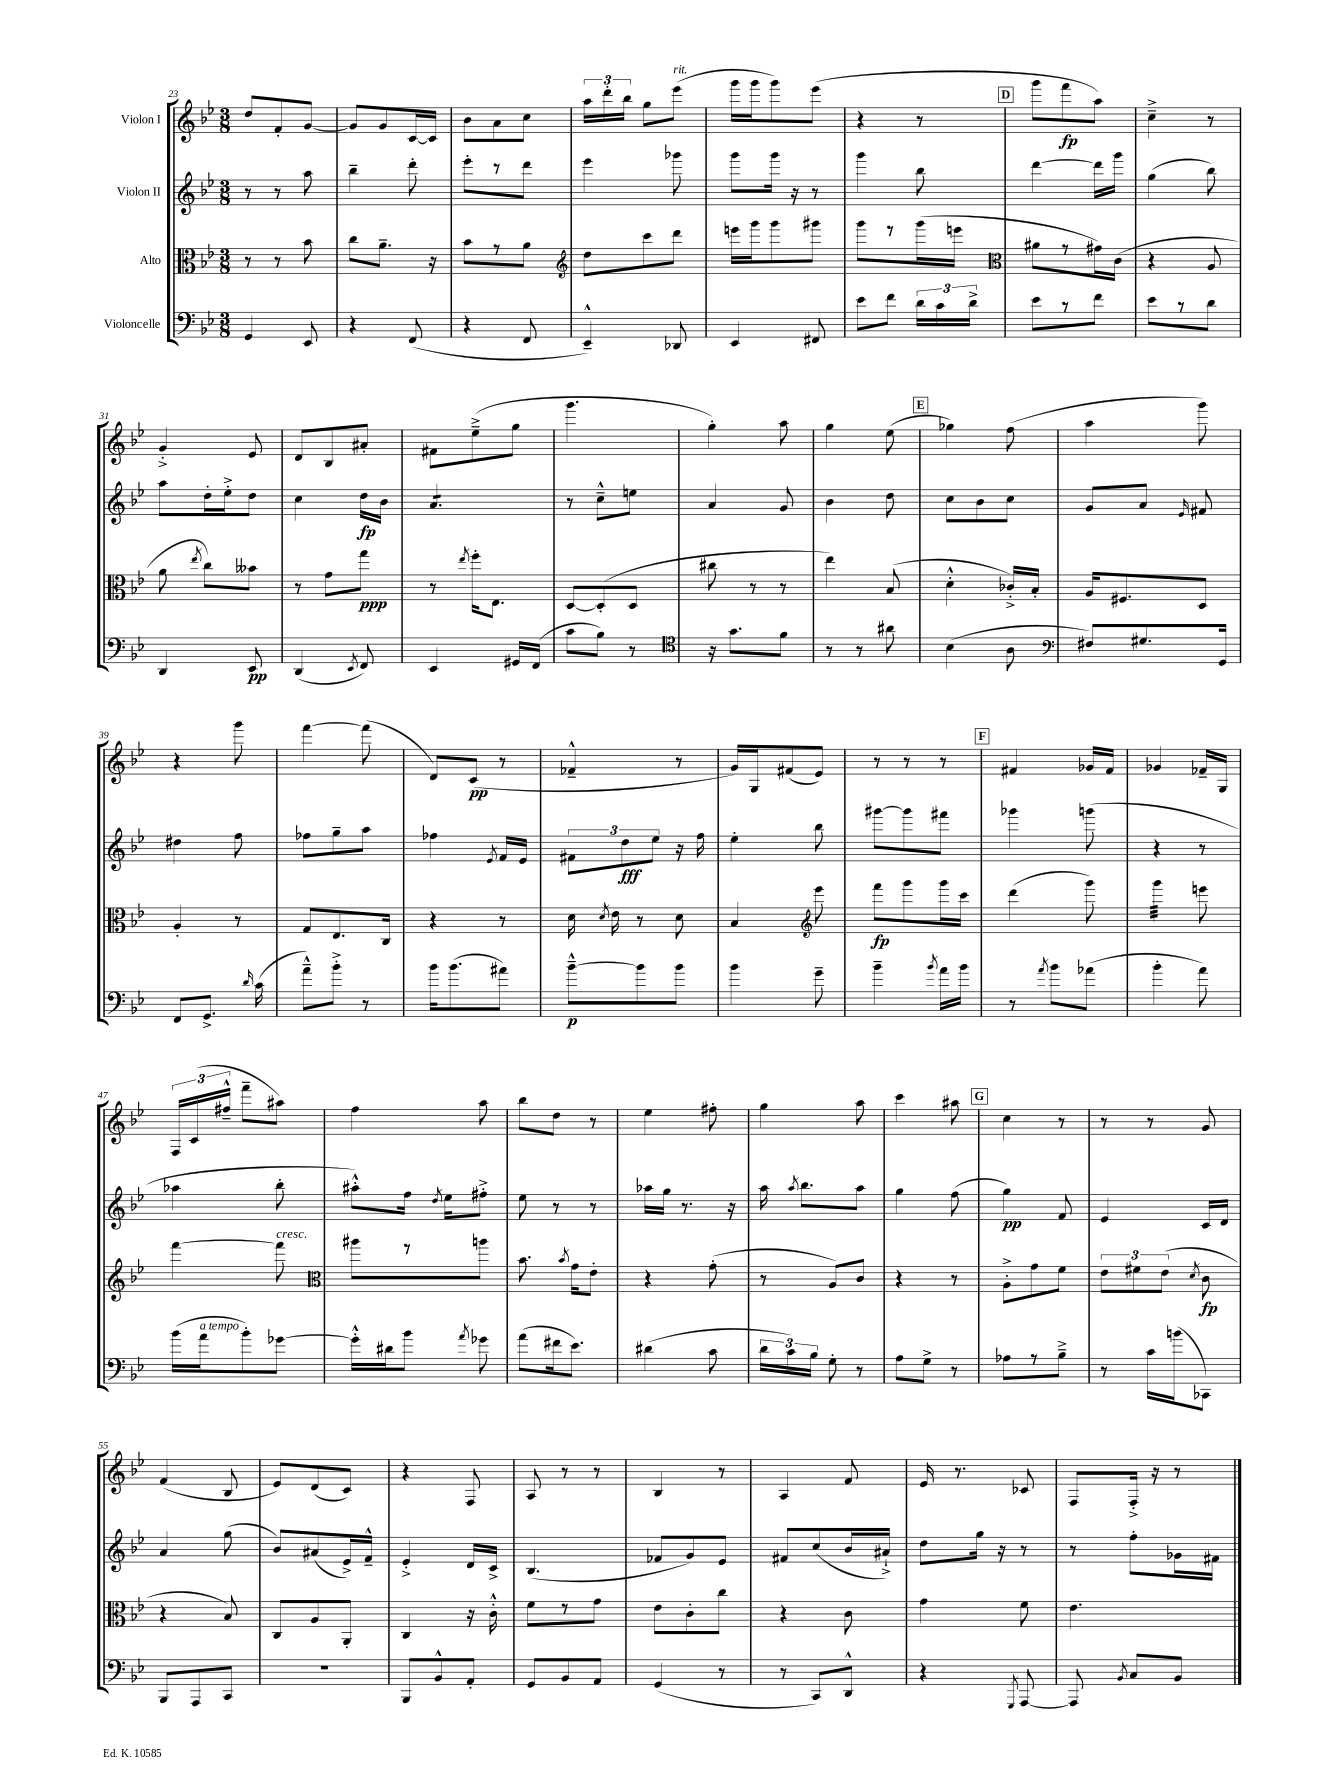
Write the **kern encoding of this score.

**kern	**dynam	**kern	**dynam	**kern	**dynam	**kern	**dynam
*part4	*part4	*part3	*part3	*part2	*part2	*part1	*part1
*staff4	*staff4	*staff3	*staff3	*staff2	*staff2	*staff1	*staff1
*I"Violoncelle	*	*I"Alto	*	*I"Violon II	*	*I"Violon I	*
*clefF4	*	*clefC3	*	*clefG2	*	*clefG2	*
*k[b-e-]	*	*k[b-e-]	*	*k[b-e-]	*	*k[b-e-]	*
*M3/8	*	*M3/8	*	*M3/8	*	*M3/8	*
=23	=23	=23	=23	=23	=23	=23	=23
4GG/	.	8r	.	8r	.	8dd/L	.
.	.	8r	.	8r	.	8f'/	.
8EE-/	.	8b-\	.	8aa\	.	[8g/J	.
=24	=24	=24	=24	=24	=24	=24	=24
4r	.	8cc\L	.	4bb-~\	.	8g/L]	.
.	.	8.a~\J	.	.	.	8g/	.
(8FF/	.	.	.	8ddd'\	.	[16c/L	.
.	.	16r	.	.	.	16c/JJ]	.
=25	=25	=25	=25	=25	=25	=25	=25
4r	.	8b-\L	.	8eee-'\L	.	8b-\L	.
.	.	8r	.	8r	.	8a\	.
8FF/	.	8a\J	.	8ddd\J	.	8cc\J	.
=26	=26	=26	=26	=26	=26	=26	=26
*	*	*clefG2	*	*	*	*	*
4EE-~^^/)	.	8dd\L	.	4eee-\	.	24aa\LL	.
.	.	.	.	.	.	24ddd'\	.
.	.	.	.	.	.	24bb-\JJ	.
.	.	8ccc\	.	.	.	8gg\L	.
!	!	!	!	!	!	!LO:TX:a:i:t=rit.	!
8DD-X/	.	8ddd\J	.	8ggg-X\	.	(8eee-\J	.
=27	=27	=27	=27	=27	=27	=27	=27
4EE-/	.	16eeen\LL	.	8ggg\L	.	16ggg\LL	.
.	.	16ggg\J	.	.	.	16ggg\J	.
.	.	8ggg\	.	16ggg\Jk	.	8ggg\)	.
.	.	.	.	16r	.	.	.
8FF#X/	.	8ggg#X\J	.	8r	.	(8eee-\J	.
=28	=28	=28	=28	=28	=28	=28	=28
8e-\L	.	8ggg\L	.	4ggg\	.	4r	.
8f\J	.	8r	.	.	.	.	.
24d\LL	.	(16ggg\L	.	8bb-\	.	8r	.
24c\	.	.	.	.	.	.	.
.	.	16eeen\JJ	.	.	.	.	.
24d^\JJ	.	.	.	.	.	.	.
!!LO:REH:place=s1:t=D
=29	=29	=29	=29	=29	=29	=29	=29
*	*	*clefC3	*	*	*	*	*
8e-\L	.	8a#X\L	.	[4ddd\	.	8ggg\L	.
8r	.	8r	.	.	.	8fff\	fp
8f\J	.	16g#X\L)	.	16ddd\LL]	.	8aa\J)	.
.	.	(16c\JJ	.	16ggg\JJ	.	.	.
=30	=30	=30	=30	=30	=30	=30	=30
8e-\L	.	4r	.	(4gg\	.	4cc~^\	.
8r	.	.	.	.	.	.	.
8d\J	.	8A/	.	8bb-\)	.	8r	.
!!LO:LB:g=z
=31	=31	=31	=31	=31	=31	=31	=31
4DD/	.	8a\	.	8aa\L	.	4g'^/	.
.	.	8qee-/	.	.	.	.	.
.	.	8cc\L)	.	16dd'\L	.	.	.
.	.	.	.	16ee-'^\J	.	.	.
8EE-/	pp	8b--X\J	.	8dd\J	.	8e-/	.
=32	=32	=32	=32	=32	=32	=32	=32
(4DD/	.	8r	.	4cc\	.	8d/L	.
.	.	8g\L	.	.	.	8B-/	.
8qEE-/	.	.	.	.	.	.	.
8FF/)	.	8gg\J	ppp	16dd\LL	fp	8a#X'/J	.
.	.	.	.	16b-\JJ	.	.	.
=33	=33	=33	=33	=33	=33	=33	=33
*	*	*	*	*tremolo	*	*	*
4EE-/	.	8r	.	8a/L	.	8f#X\L	.
.	.	8qee-/	.	.	.	.	.
.	.	16ff'\KL	.	8a/	.	(8ee-~^\	.
.	.	8.E-\J	.	.	.	.	.
16GG#X/LL	.	.	.	8a/J	.	8gg\J	.
*	*	*	*	*Xtremolo	*	*	*
(16FF/JJ	.	.	.	.	.	.	.
=34	=34	=34	=34	=34	=34	=34	=34
8c\L	.	[8D/L	.	8r	.	4.ggg\	.
8B-\J)	.	(8D'/]	.	8cc~^^\L	.	.	.
8r	.	8D/J	.	8een\J	.	.	.
=35	=35	=35	=35	=35	=35	=35	=35
*clefC4	*	*	*	*	*	*	*
16r	.	8cc#X\	.	4a/	.	4gg'\)	.
8.g\L	.	.	.	.	.	.	.
.	.	8r	.	.	.	.	.
8f\J	.	8r	.	8g/	.	8aa\	.
=36	=36	=36	=36	=36	=36	=36	=36
8r	.	4ee-\)	.	4b-\	.	4gg\	.
8r	.	.	.	.	.	.	.
8a#X\	.	(8B-/	.	8dd\	.	(8ee-\	.
!!LO:REH:place=s1:t=E
=37	=37	=37	=37	=37	=37	=37	=37
(4B-\	.	4d'^^\	.	8cc\L	.	4gg-X\)	.
.	.	.	.	8b-\	.	.	.
8A\	.	16c-X'^/LL)	.	8cc\J	.	(8ff\	.
.	.	16B-'/JJ	.	.	.	.	.
=38	=38	=38	=38	=38	=38	=38	=38
*clefF4	*	*	*	*	*	*	*
8F#X/L)	.	16A/KL	.	8g/L	.	4aa\	.
.	.	8.F#X/	.	.	.	.	.
8.G#X/	.	.	.	8a/J	.	.	.
.	.	.	.	16qqe-/	.	.	.
.	.	8D/J	.	8f#X/	.	8ggg\)	.
16GG/Jk	.	.	.	.	.	.	.
!!LO:LB:g=z
=39	=39	=39	=39	=39	=39	=39	=39
8FF/L	.	4A'/	.	4dd#X\	.	4r	.
8.GG^/J	.	.	.	.	.	.	.
.	.	8r	.	8ff\	.	8ggg\	.
16qqd/	.	.	.	.	.	.	.
(16c\	.	.	.	.	.	.	.
=40	=40	=40	=40	=40	=40	=40	=40
8a~^^\L)	.	8G/L	.	8ff-X\L	.	[4fff\	.
8b-'^\J	.	8.E-/	.	8gg~\	.	.	.
8r	.	.	.	8aa\J	.	(8fff\]	.
.	.	16C/Jk	.	.	.	.	.
=41	=41	=41	=41	=41	=41	=41	=41
16b-\KL	.	4r	.	4ff-X\	.	8d/L)	.
(8.b-\	.	.	.	.	.	.	.
.	.	.	.	.	.	(8c/J	pp
.	.	.	.	8qe-/	.	.	.
8a#X\J)	.	8r	.	16f/LL	.	8r	.
.	.	.	.	16e-/JJ	.	.	.
=42	=42	=42	=42	=42	=42	=42	=42
[8b-~^^\L	p	16d\	.	12f#X\L	.	4f-X~^^/	.
.	.	8qd/	.	.	.	.	.
.	.	16e-\	.	.	.	.	.
.	.	.	.	12dd\	fff	.	.
8b-\]	.	8r	.	.	.	.	.
.	.	.	.	12ee-\J	.	.	.
8b-\J	.	8d\	.	16r	.	8r	.
.	.	.	.	16ff\	.	.	.
=43	=43	=43	=43	=43	=43	=43	=43
4b-\	.	4B-/	.	4ee-'\	.	16g/LL)	.
.	.	.	.	.	.	16G/J	.
.	.	.	.	.	.	(8f#X/	.
*	*	*clefG2	*	*	*	*	*
8g~\	.	8eee-\	.	8bb-\	.	8e-/J)	.
=44	=44	=44	=44	=44	=44	=44	=44
4b-~\	.	8fff\L	fp	[8ggg#X\L	.	8r	.
.	.	8ggg\	.	8ggg#\]	.	8r	.
8qb-/	.	.	.	.	.	.	.
16a\LL	.	16ggg\L	.	8fff#X\J	.	8r	.
16b-\JJ	.	16ccc\JJ	.	.	.	.	.
!!LO:REH:place=s1:t=F
=45	=45	=45	=45	=45	=45	=45	=45
8r	.	(4ddd\	.	4ggg-X\	.	4f#X/	.
8qa/	.	.	.	.	.	.	.
8b-\L	.	.	.	.	.	.	.
(8a-X\J	.	8ggg\)	.	(8gggn\	.	16g-X/LL	.
.	.	.	.	.	.	16f#/JJ	.
=46	=46	=46	=46	=46	=46	=46	=46
*	*	*tremolo	*	*	*	*	*
4b-'\	.	32ggg\LLL	.	4r	.	4g-X/	.
.	.	32ggg\	.	.	.	.	.
.	.	32ggg\	.	.	.	.	.
.	.	32ggg\	.	.	.	.	.
.	.	32ggg\	.	.	.	.	.
.	.	32ggg\	.	.	.	.	.
.	.	32ggg\	.	.	.	.	.
.	.	32ggg\JJJ	.	.	.	.	.
*	*	*Xtremolo	*	*	*	*	*
8a\)	.	8eeen\	.	8r	.	16f-X~/LL	.
.	.	.	.	.	.	16G/JJ	.
!!LO:LB:g=z
=47	=47	=47	=47	=47	=47	=47	=47
(16b-\LL	.	[4fff\	.	4aa-X\	.	24F/LL	.
.	.	.	.	.	.	(24c/	.
!LO:TX:a:i:t=a tempo	!	!	!	!	!	!	!
16a\J	.	.	.	.	.	.	.
.	.	.	.	.	.	24ff#X~^^/JJ	.
8b-'\)	.	.	.	.	.	8fff~\L	.
!	!	!LO:TX:a:i:t=cresc.	!	!	!	!	!
[8g-X\J	.	8fff\]	.	8bb-'\	.	8aa#X\J)	.
=48	=48	=48	=48	=48	=48	=48	=48
*	*	*clefC3	*	*	*	*	*
16g-'^^\LL]	.	8aa#X\L	.	8aa#X'^^\L)	.	4ff\	.
16d#X\J	.	.	.	.	.	.	.
8b-\J	.	8r	.	16ff\Jk	.	.	.
.	.	.	.	8qdd/	.	.	.
.	.	.	.	16ee-\KL	.	.	.
8qa/	.	.	.	.	.	.	.
8g-X\	.	8aan\J	.	8ff#X'^\J	.	8aa\	.
=49	=49	=49	=49	=49	=49	=49	=49
(8a\L	.	8.b-\	.	8ee-\	.	8bb-\L	.
16f#X\k	.	.	.	8r	.	8dd\J	.
.	.	8qb-/	.	.	.	.	.
8.e-\J)	.	16g\KL	.	.	.	.	.
.	.	8e-'\J	.	8r	.	8r	.
=50	=50	=50	=50	=50	=50	=50	=50
(4d#X\	.	4r	.	16aa-X\LL	.	4ee-\	.
.	.	.	.	16gg\JJ	.	.	.
.	.	.	.	8.r	.	.	.
8c\	.	(8g'\	.	.	.	8ff#X'\	.
.	.	.	.	16r	.	.	.
=51	=51	=51	=51	=51	=51	=51	=51
24d\LL	.	8r	.	16aa\	.	4gg\	.
24c\)	.	.	.	.	.	.	.
.	.	.	.	8qaa/	.	.	.
.	.	.	.	8.bb-\L	.	.	.
24B-\JJ	.	.	.	.	.	.	.
8G'\	.	8A/L)	.	.	.	.	.
8r	.	8c/J	.	8aa\J	.	8aa\	.
=52	=52	=52	=52	=52	=52	=52	=52
8A\L	.	4r	.	4gg\	.	4ccc\	.
8G^\J	.	.	.	.	.	.	.
8r	.	8r	.	(8ff\	.	8aa#X\	.
!!LO:REH:place=s1:t=G
=53	=53	=53	=53	=53	=53	=53	=53
8A-X\L	.	8A'^\L	.	4gg\)	pp	4cc\	.
8r	.	8g\	.	.	.	.	.
8B-~^\J	.	8f\J	.	8f/	.	8r	.
=54	=54	=54	=54	=54	=54	=54	=54
8r	.	12e-\L	.	4e-/	.	8r	.
.	.	12f#X\	.	.	.	.	.
16c\LL	.	.	.	.	.	8r	.
.	.	(12e-\J	.	.	.	.	.
(16bn\J	.	.	.	.	.	.	.
.	.	8qd/	.	.	.	.	.
8CC-X\J)	.	8c\	fp	16c/LL	.	8g/	.
.	.	.	.	16d/JJ	.	.	.
!!LO:LB:g=z
=55	=55	=55	=55	=55	=55	=55	=55
8BBB-/L	.	4r	.	4a/	.	(4f/	.
8AAA/	.	.	.	.	.	.	.
8CC/J	.	8B-/)	.	(8gg\	.	8B-/	.
=56	=56	=56	=56	=56	=56	=56	=56
4.r	.	8C/L	.	8b-/L)	.	8e-/L)	.
.	.	8A/	.	(8a#X/	.	(8d/	.
.	.	8AA'/J	.	16e-^/L)	.	8c/J)	.
.	.	.	.	16f~^^/JJ	.	.	.
=57	=57	=57	=57	=57	=57	=57	=57
8BBB-/L	.	4C/	.	4e-'^/	.	4r	.
8BB-^^/	.	.	.	.	.	.	.
8AA'/J	.	16r	.	16d/LL	.	8F/	.
.	.	16c'^^\	.	16c^/JJ	.	.	.
=58	=58	=58	=58	=58	=58	=58	=58
8GG/L	.	8f\L	.	(4.B-/	.	8A/	.
8BB-/	.	8r	.	.	.	8r	.
8AA/J	.	8g\J	.	.	.	8r	.
=59	=59	=59	=59	=59	=59	=59	=59
(4GG/	.	8e-\L	.	8f-X/L	.	4B-/	.
.	.	8c'\	.	8g/)	.	.	.
8r	.	8cc\J	.	8e-/J	.	8r	.
=60	=60	=60	=60	=60	=60	=60	=60
8r	.	4r	.	8f#X/L	.	4A/	.
8CC/L)	.	.	.	(8cc/	.	.	.
8DD^^/J	.	8c\	.	16b-/L	.	8f/	.
.	.	.	.	16a#X`^/JJ)	.	.	.
=61	=61	=61	=61	=61	=61	=61	=61
4r	.	4g\	.	8dd\L	.	16e-/	.
.	.	.	.	.	.	8.r	.
.	.	.	.	16gg\Jk	.	.	.
.	.	.	.	16r	.	.	.
8qGGG/	.	.	.	.	.	.	.
[8AAA/	.	8f\	.	8r	.	8c-X/	.
=62	=62	=62	=62	=62	=62	=62	=62
8AAA/]	.	4.e-\	.	8r	.	8F/L	.
8qBB-/	.	.	.	.	.	.	.
8C/L	.	.	.	8ff'\L	.	16F'^/Jk	.
.	.	.	.	.	.	16r	.
8BB-/J	.	.	.	16g-X\L	.	8r	.
.	.	.	.	16f#X\JJ	.	.	.
==	==	==	==	==	==	==	==
*-	*-	*-	*-	*-	*-	*-	*-
